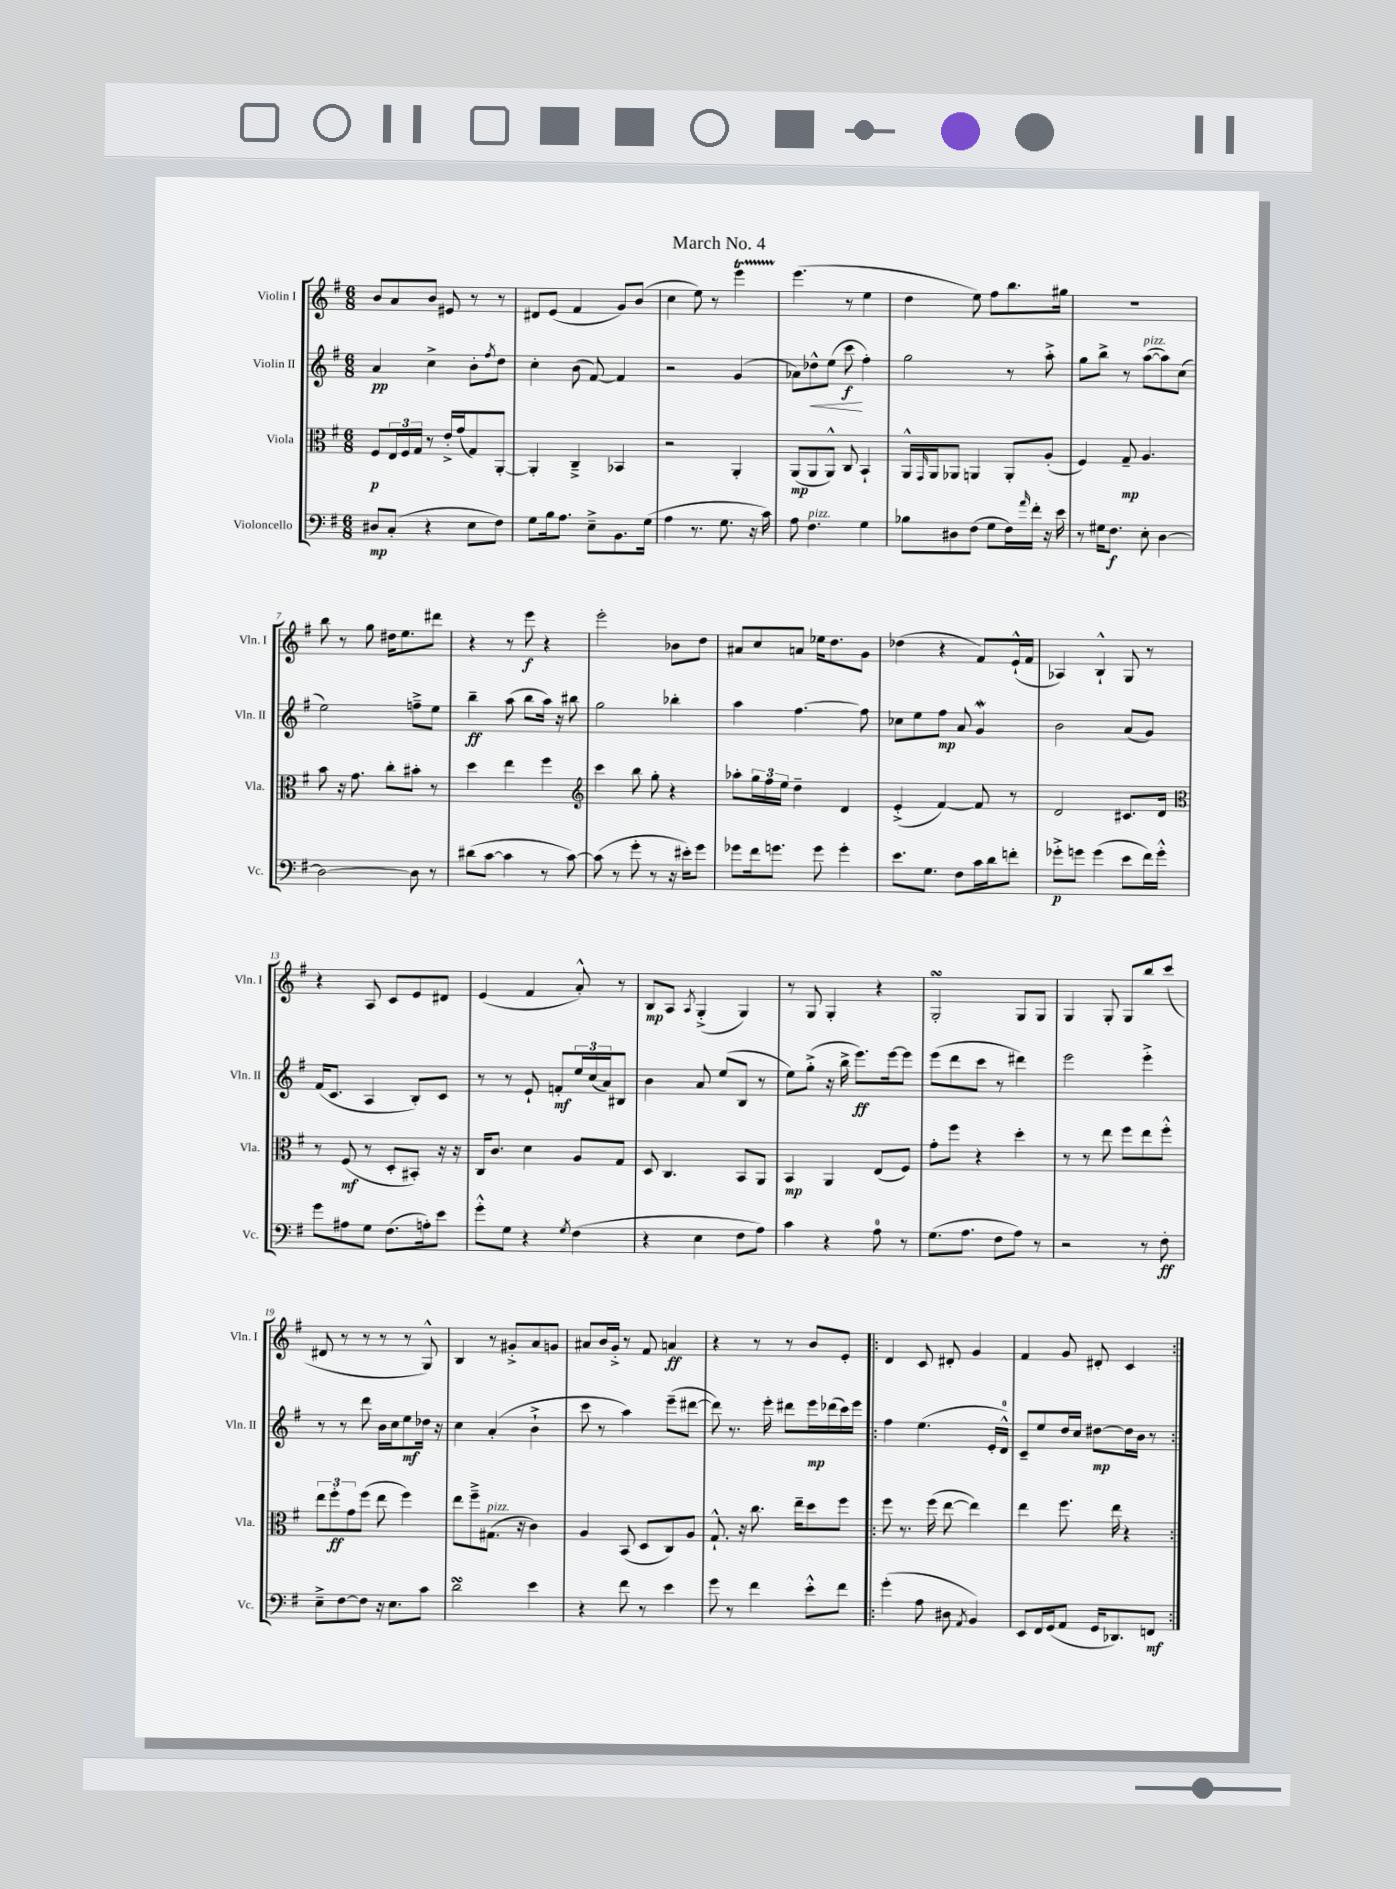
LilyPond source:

\header { title = "March No. 4" }
<<
\new StaffGroup <<
\new Staff = "s0" \with { instrumentName = "Violin I" shortInstrumentName = "Vln. I" } {
    \clef treble \key g \major \numericTimeSignature \time 6/8
    b'8 a'8 b'8 eis'8 r8 r8 |
    dis'8 e'8( fis'4 g'8) b'8( |
    c''4 e''8) r8 e'''4\startTrillSpan |
    e'''4.\stopTrillSpan( r8 e''4 |
    d''4 e''8) fis''8 b''8. gis''16 |
    R2. |
    b''8 r8 g''8 dis''16 e''8. dis'''8 |
    r4 r8 e'''8\f r4 |
    e'''2-. bes'8 d''8 |
    ais'8 c''8 a'8 ees''16 d''8. g'8 |
    des''4( r4 fis'8) e'16-!-^( fis'16 |
    aes4) b4-!-^ g8 r8 |
    r4 a8 c'8 e'8 dis'8 |
    e'4( fis'4 a'8-.-^) r8 |
    b8\mp a8 \acciaccatura { a8 } g4-.->( g4) |
    r8 g8 g4-. r4 |
    g2-.\turn g8 g8 |
    g4 g8-. g8 b''8 c'''8( |
    dis'8 r8 r8 r8 r8 g8-^) |
    b4 r8 gis'8-.-> a'8 g'8 |
    ais'8 b'16 g'16-.-> r8 fis'8 a'4\ff |
    r4 r8 r8 b'8 e'8-. |
    \repeat volta 2 { d'4 c'8 dis'8-. g'4 |
    fis'4 g'8 dis'8-. c'4 | }
}
\new Staff = "s1" \with { instrumentName = "Violin II" shortInstrumentName = "Vln. II" } {
    \clef treble \key g \major \numericTimeSignature \time 6/8
    a'4\pp c''4-> b'8-. \acciaccatura { fis''8 } d''8 |
    c''4-. b'8( fis'8~) fis'4 |
    r2 g'4( |
    aes'8) des''8-^\< e''8( c'''8\f\! fis''4-.) |
    g''2 r8 a''8-.-> |
    g''8 b''8-> r8 a''8~^\markup { \italic "pizz." }( a''8) c''8( |
    e''2) f''8---> e''8 |
    b''4--\ff a''8( b''8 a''16) r16 bis''8 |
    g''2 bes''4-. |
    a''4 fis''4.~ fis''8 |
    ces''8 e''8 fis''8\mp a'8 g'4\mordent |
    b'2 a'8( g'8) |
    fis'16( c'8. a4 b8-.) c'8 |
    r8 r8 e'8-! f'8-.\mf \tuplet 3/2 { e''16 c''16( a'16) } bis8 |
    b'4 a'8 e''8( b8 r8 |
    e''8) g''8-.->( r16 b''16-> e'''8.\ff) e'''16~ e'''8 |
    e'''8( d'''8 c'''8 r8 dis'''4) |
    e'''2 e'''4-.-> |
    r8 r8 d'''8 b'16 c''16 e''8\mf des''16 r16 |
    c''4 a'4-.( b'4-!-> |
    c'''8 r8 a''4) e'''8--( dis'''8~ |
    dis'''8) r8. e'''16-. dis'''8 e'''16\mp des'''16( c'''16) e'''16 |
    \repeat volta 2 { fis''4 e''4.( e'16-. d'16-0-^) |
    c'8-- e''8 d''16 c''16 dis''8~\mp dis''16 b'16 r8 | }
}
\new Staff = "s2" \with { instrumentName = "Viola" shortInstrumentName = "Vla." } {
    \clef alto \key g \major \numericTimeSignature \time 6/8
    fis8\p \tuplet 3/2 { e16 fis16 g16 } r8 e'16-.-> g'16( g8) a,8~-. |
    a,4-. c4---> bes,4 |
    r2 a,4-. |
    a,8\mp( a,8 a,8-^) c8 b,4-! |
    a,16-^ \grace { g,16 } a,16 aes,8 a,4 a,8-. a8-.( |
    fis4) g8--\mp a4. |
    b'8 r16 g'8. c''8-. bis'8-. r8 |
    d''4 e''4 fis''4 |
    \clef treble c'''4 b''8 g''8-. r4 |
    aes''8-. \tuplet 3/2 { g''16 fis''16 e''16 } d''4-- d'4 |
    e'4-.->( fis'4~) fis'8 r8 |
    d'2 cis'8. d'16 |
    \clef alto r8 fis8\mf( r8 d8-. bis,8-.) r16 r16 |
    c16 c'8. d'4 a8 g8 |
    d8 c4. b,8 a,8 |
    b,4\mp a,4 e8( fis8) |
    g'8-. fis''8 r4 d''4-. |
    r8 r8 e''8 fis''8 e''8 fis''8-.-^ |
    \tuplet 3/2 { e''8 fis''8-.\ff g'8 } fis''8( e''8 fis''4) |
    e''8 fis''8---> gis8.^\markup { \italic "pizz." }( r16 c'4) |
    a4 b,8( d8 c8) a8 |
    g8.-!-^ r16 c''8. e''16-- d''8 fis''8 |
    \repeat volta 2 { fis''8 r8. fis''16( e''8~ e''4) |
    e''4 fis''8. e''16 r4 | }
}
\new Staff = "s3" \with { instrumentName = "Violoncello" shortInstrumentName = "Vc." } {
    \clef bass \key g \major \numericTimeSignature \time 6/8
    dis8\mp c8-.( r4 e8 fis8) |
    g8 b16 a8. e8---> b,8. g16( |
    a4 r8. g8. r16 c'16) |
    a8 fis4.^\markup { \italic "pizz." } g4 |
    bes8 dis8 fis8( g8 fis16) \grace { a'16 } fis'16-. r16 e'16 |
    r8 gis16 fis8.\f e8-. d4~ |
    d2~ d8 r8 |
    dis'8( c'8~ c'4 r8 c'8~) |
    c'8( r8 g'8-. r8 r16 eis'16-.) g'8 |
    ges'8 fis'16 g'8. g'8 g'4-. |
    e'8. g8. fis8 c'16 d'16 f'8-. |
    ges'8-.->\p g'8 g'4( e'8 fis'16) g'16-.-^ |
    g'8 ais8 g8 fis8.( a16-.) e'8 |
    g'8-.-^ g8 r4 \acciaccatura { g8 } fis4( |
    r4 e4 fis8 a8) |
    c'4 r4 a8-0 r8 |
    g8.( a8. fis8 a8) r8 |
    r2 r8 fis8-.\ff |
    e8---> fis8~ fis8 r16 e8. c'8 |
    d'2\turn e'4 |
    r4 fis'8 r8 e'4 |
    g'8 r8 fis'4 e'8-.-^ fis'8 |
    \repeat volta 2 { g'4-.( a8 dis8 \acciaccatura { a,8 } b,4) |
    e,8 fis,16 g,16( a,8 g,16 des,8.) f,8\mf | }
}
>>
>>
